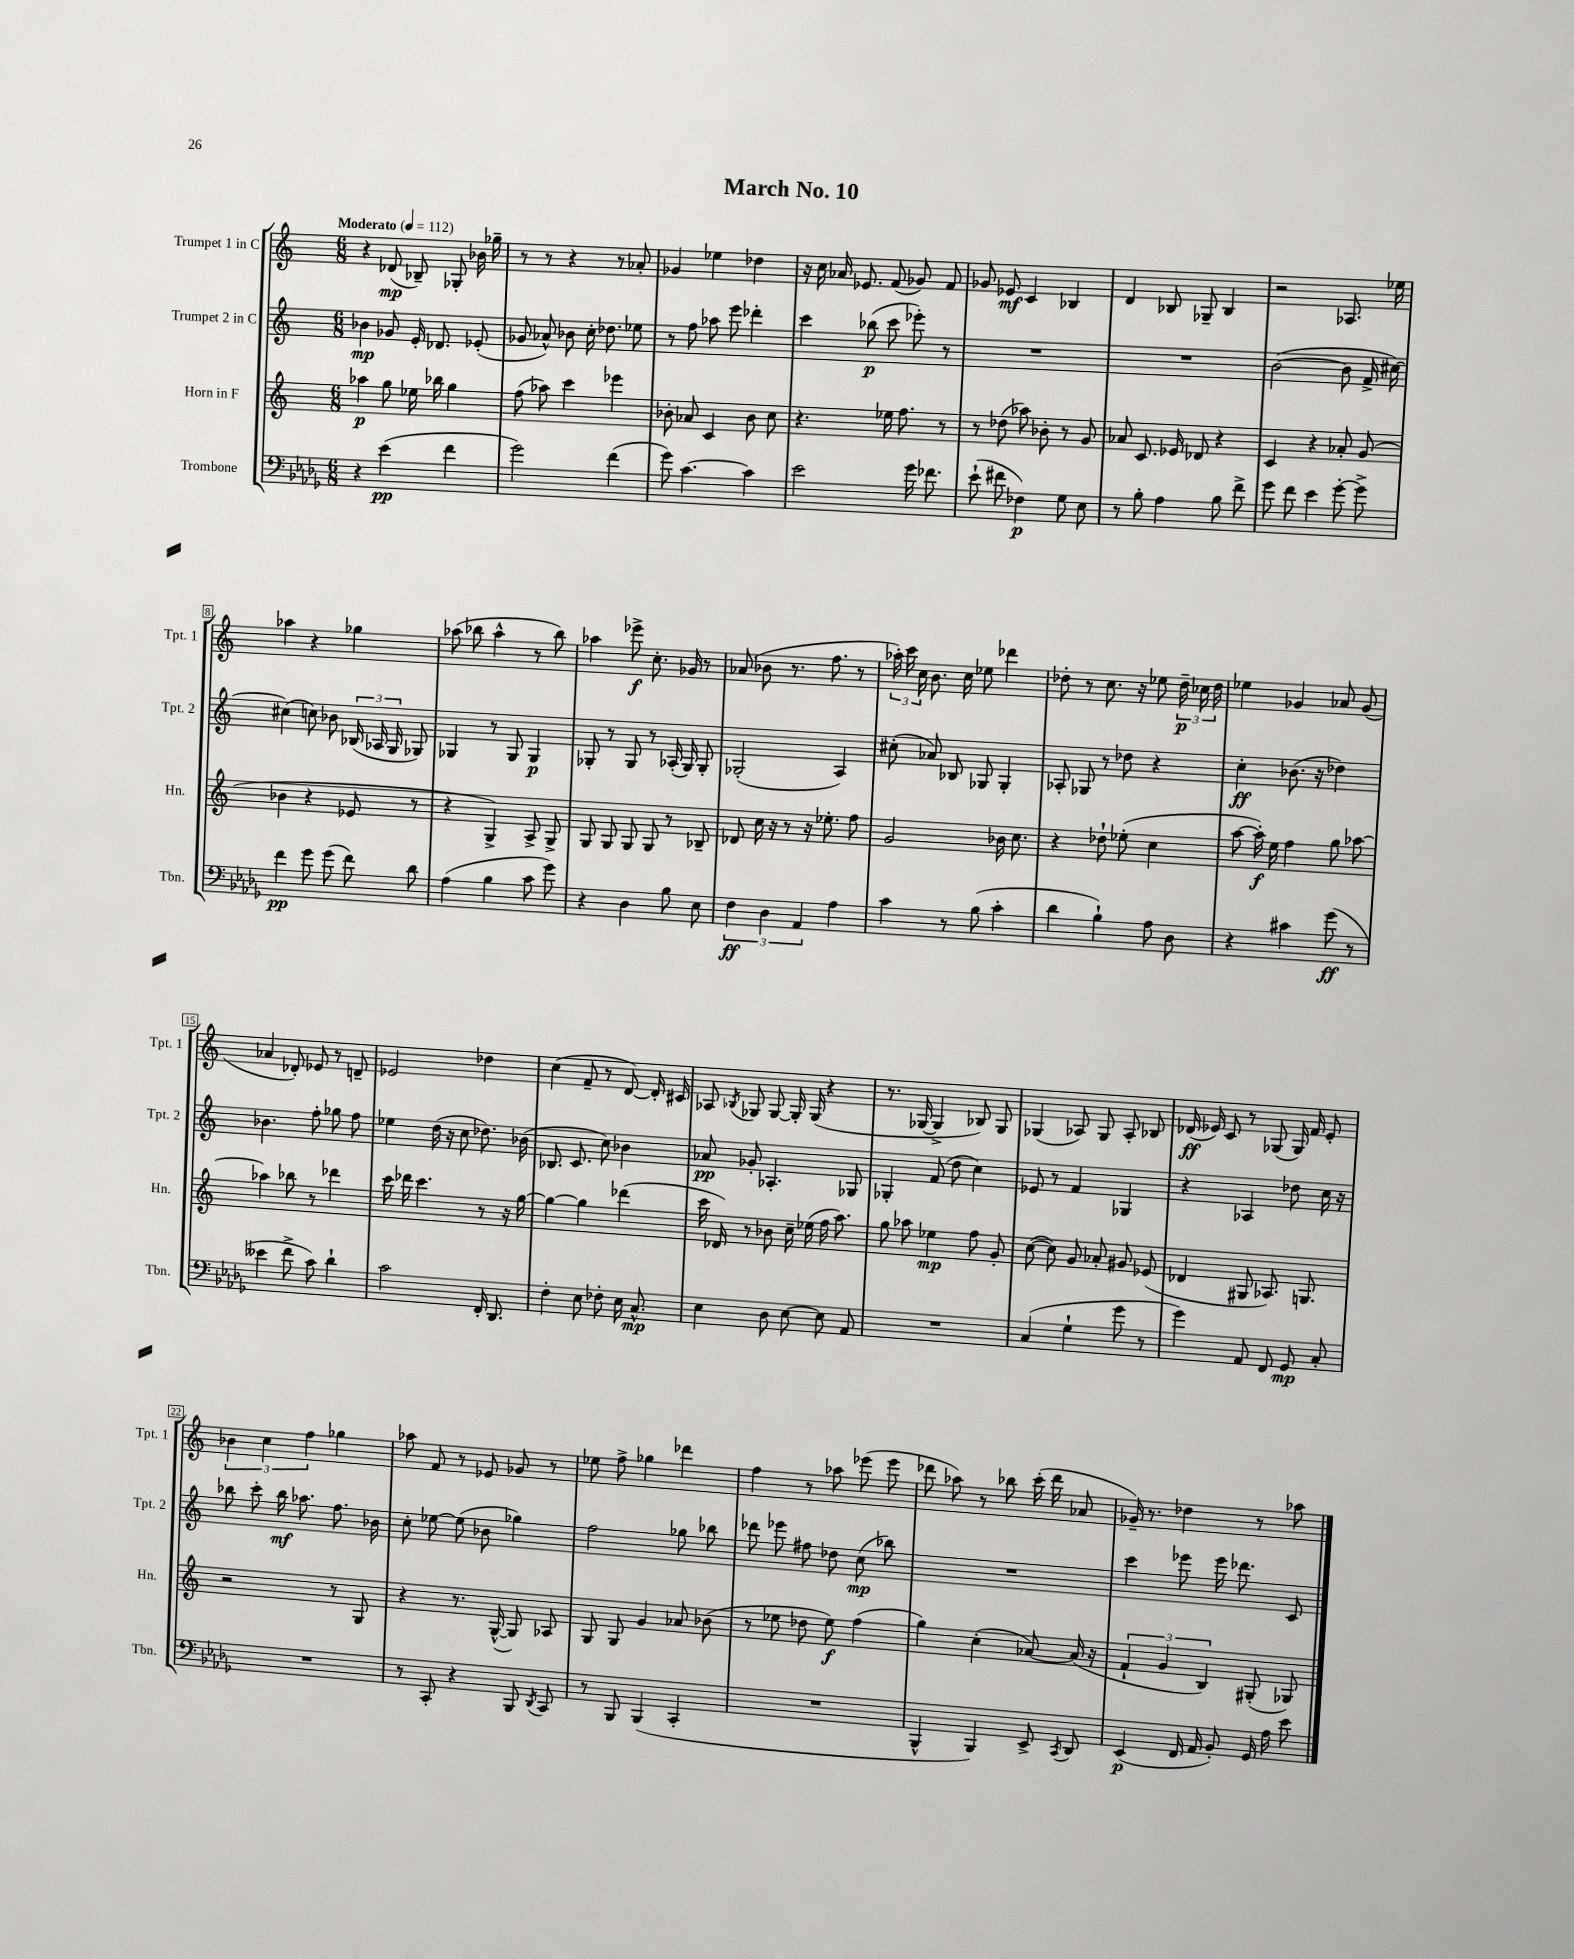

**kern	**kern	**kern	**kern
*staff4	*staff3	*staff2	*staff1
*clefF4	*clefG2	*clefG2	*clefG2
*k[b-e-a-d-g-]	*k[]	*k[]	*k[]
*M6/8	*M6/8	*M6/8	*M6/8
*MM112	*MM112	*MM112	*MM112
4r	4aa-\	4b-\	4r
(4e-\	8gg\	8g-/	(8d-/
.	16ee-\	16e'/	8B-~/)
.	16bb-\	8.d-/	.
4f\	4gg\	.	8G-'/
.	.	(8e-'/	16b-\
.	.	.	16gg-~\
=	=	=	=
2g-\)	(8ff\	8g-/	8r
.	8aa-\)	8a-^^/)	8r
.	4ccc\	8b-\	4r
.	.	16cc'\	.
.	.	8.dd-\	.
(4f\	4eee-\	.	8r
.	.	8ee-\	8a-'/
=	=	=	=
8g-\)	8b-'\	8r	4g-/
[4.c\	8a-/	8ff\	.
.	4c/	8aa-\	4ee-\
.	.	8eee\	.
4c\]	8b-\	4ddd-'\	4dd-\
.	8cc\	.	.
=	=	=	=
2e-\	4.r	4ccc\	16r
.	.	.	16cc\
.	.	.	16a-/
.	.	.	8.e-/
.	.	(8bb-\	.
.	16ee-\	8ccc\	(8f/
.	8.ff\	.	.
16g-\	.	8eee-'\)	8g-/)
8.f-\	.	.	.
.	8r	8r	8f/
=	=	=	=
(8e-`\	8r	2.r	8g-/
8f#\	(8dd-\	.	8e-/
4F-\)	8aa-\)	.	4c/
.	8b-'\	.	.
8G-\	8r	.	4B-/
8E-\	8g/	.	.
=	=	=	=
8r	8a-/	2.r	4d/
8B-'\	8.c/	.	.
4A-\	.	.	8B-/
.	16e-/	.	.
.	8d-/	.	8G-~/
8B-\	4r	.	4B-/
8f^\	.	.	.
=	=	=	=
8g-\	4c/	([2b\	2r
8f\	.	.	.
4e-\	4r	.	.
[8g-'\	8a-'/	8b\]	8.A-/
8g-^\]	(8g/	16f^/	.
.	.	[16cc#\)	16ee-\
=	=	=	=
4f\	4b-\	(4cc#\]	4aa-\
8g-\	4r	8cc\)	4r
(8g-\	.	8b-\	.
8f\)	8e-/	(24B-/	4gg-\
.	.	24A-/	.
.	.	24G/	.
8d-\	8r	8G-/)	.
=	=	=	=
(4A-\	4r	4G-/	(8aa-\
.	.	.	8bb-\
4B-\	4G^/)	8r	4aa-^^\
.	.	8G-/	.
8c\	8A^/	4G-/	8r
8g-\)	8G^/	.	8bb-\)
=	=	=	=
4r	8G/	8G-'/	4aa-\
.	8G/	8r	.
4D-\	8G/	8G-/	8eee-^\
.	8G/	8r	8.cc'\
8B-\	8r	(16A-'/	.
.	.	16G-/)	16g-/
8E-\	8B-~/	8G-'/	8r
=	=	=	=
6F\	8d-/	(2G-'/	(8a-/
.	16cc\	.	8b-\
6D-\	.	.	.
.	16r	.	.
.	8r	.	8.r
6AA-/	.	.	.
.	16r	.	.
.	8.ee-'\	.	8.ff\
4A-\	.	4A/)	.
.	8ff\	.	8r
=	=	=	=
4c\	2g/	(8cc#'\	24aa-'\)
.	.	.	24ccc\
.	.	.	24cc\
.	.	8a-/)	8.b\
8r	.	8B-/	.
.	.	.	16cc\
(8B-\	.	8G-/	8ee-\
4c'\	16b-\	4G-'/	4ddd-\
.	8.cc\	.	.
=	=	=	=
4d-\	4r	8A-'/	8dd-'\
.	.	8G-/	8r
4B-`\)	8dd-`\	8r	8.cc\
.	(8ee-'\	8dd-\	.
.	.	.	16r
8A-\	4cc\	4r	8ee-\
8D-\	.	.	24dd-~\
.	.	.	24cc-\
.	.	.	24dd-\
=	=	=	=
4r	[8aa\	4cc'\	4ee-\
.	16aa'\])	.	.
.	16ee\	.	.
4c#\	4ff\	(8.b-\	4g-/
.	.	16r	.
(8g-\	8gg\	4dd-\)	8a-/
8r	[8aa-\	.	(8g-/
=	=	=	=
4e--\	4aa-\]	4.b-\	4a-/
8f^\	8bb-\	.	8d-'/)
8c\)	8r	8ff'\	8e-/
4d-`\	4ddd-\	8gg-\	8r
.	.	8ff\	8d~/
=	=	=	=
2c\	16ccc\	4ee-\	2e-/
.	16ddd-\	.	.
.	4.ccc\	.	.
.	.	(16dd\	.
.	.	16r	.
.	.	8cc\	.
16FF'/	8r	8.dd-\)	4dd-\
8.DD-/	.	.	.
.	16r	.	.
.	[16gg\	(16b-\	.
=	=	=	=
4F'\	4gg\_	8.B-/	(4cc\
.	.	8.c/	.
8E-\	4gg\]	.	8f~/
8F-'\	.	8cc\)	8r
16E-\	(4ddd-\	4b-\	[8d/)
8.C^^/	.	.	.
.	.	.	16d'/]
.	.	.	16c#/
=	=	=	=
4E-\	16ccc\	8a-/	8A-/
.	16d-/)	.	.
.	.	.	8qB-/
.	8r	8g-'/	8G-/
8D-\	8b-\	4.A-'/	[8G-/
[8E-\	16cc~\	.	16G-'/]
.	(16ee-\	.	(16G-/
8E-\]	16ff\	.	4r
.	8.aa\)	.	.
8AA-/	.	8G-/	.
=	=	=	=
2.r	8gg\	4G-'/	8.r
.	8aa-\	.	.
.	.	.	[16G-/
.	4ee-\	(8f/	4G-^/]
.	.	8dd\	.
.	8ff\	4cc\)	8B-/)
.	8g'/	.	8G-/
=	=	=	=
(4C/	([8cc\	8e-/	(4G-/
.	8cc\])	8r	.
4G-`\	8g/	4f/	8A-/)
.	8a-'/	.	8G-/
8g-\	8g#/	4G-/	8A-'/
8r	(8e-/	.	8B-/
=	=	=	=
4g-\)	4d-/	4r	(16d-/
.	.	.	16e-/)
.	.	.	8c/
8AA-/	8G#/	4A-/	8r
8FF/	8.A-/)	.	(8G-/
8GG-/	.	8dd-\	16G-/)
.	8.G/	.	16f/
8C'/	.	16cc\	8e-'/
.	.	16r	.
=	=	=	=
2.r	2r	8bb-\	6b-\
.	.	8ccc'\	.
.	.	.	6cc\
.	.	16bb-\	.
.	.	8.aa-\	.
.	.	.	6ff\
.	8r	8.ff\	4gg-\
.	8G/	.	.
.	.	16b-\	.
=	=	=	=
8r	4r	8cc'\	8aa-\
8CC'/	.	[8ee-\	8f/
4r	8.r	(8ee-\]	8r
.	.	8b-\	8e-/
.	([16G^^/	.	.
8BBB-/	8G/])	4gg-\)	8g-/
8qDD-/	.	.	.
8CC/	8A-/	.	8r
=	=	=	=
8r	8G/	2ff\	8ee-\
8BBB-/	8G/	.	8ff^\
(4BBB-/	4g/	.	4gg-\
4CC'/	8a-/	8gg-\	4ddd-\
.	(8b-\	8bb-\	.
=	=	=	=
2.r	8r	8ddd-\	4ff\
.	8ee-\	8eee-\	.
.	8dd-\	8ff#\	8r
.	8ee-\)	8dd-\	8aa-\
.	(4ff\	(8cc\	(8eee-\
.	.	8bb-\)	8eee-\
=	=	=	=
4BBB-^^/	4gg\)	2.r	8ddd-\
.	.	.	8aa-\)
4BBB-/)	(4cc'\	.	8r
.	.	.	8bb-\
8EE-^/	[8a-/)	.	(16ccc'\
.	.	.	16ddd-\
8qCC/	.	.	.
8DD-/	(16a-/]	.	8a-/
.	16r	.	.
=	=	=	=
(4EE-/	6f`/	4ccc\	16g-~/)
.	.	.	8.r
.	6g/	.	.
16FF/	.	8eee-\	4dd-\
16AA-/	.	.	.
.	6B/)	.	.
8BB-'/)	.	16eee-\	.
.	.	8.ddd-\	.
16GG-/	(8G#'/	.	8r
16A-\	.	.	.
8e-\	8G-/)	8c/	8aa-\
==	==	==	==
*-	*-	*-	*-
